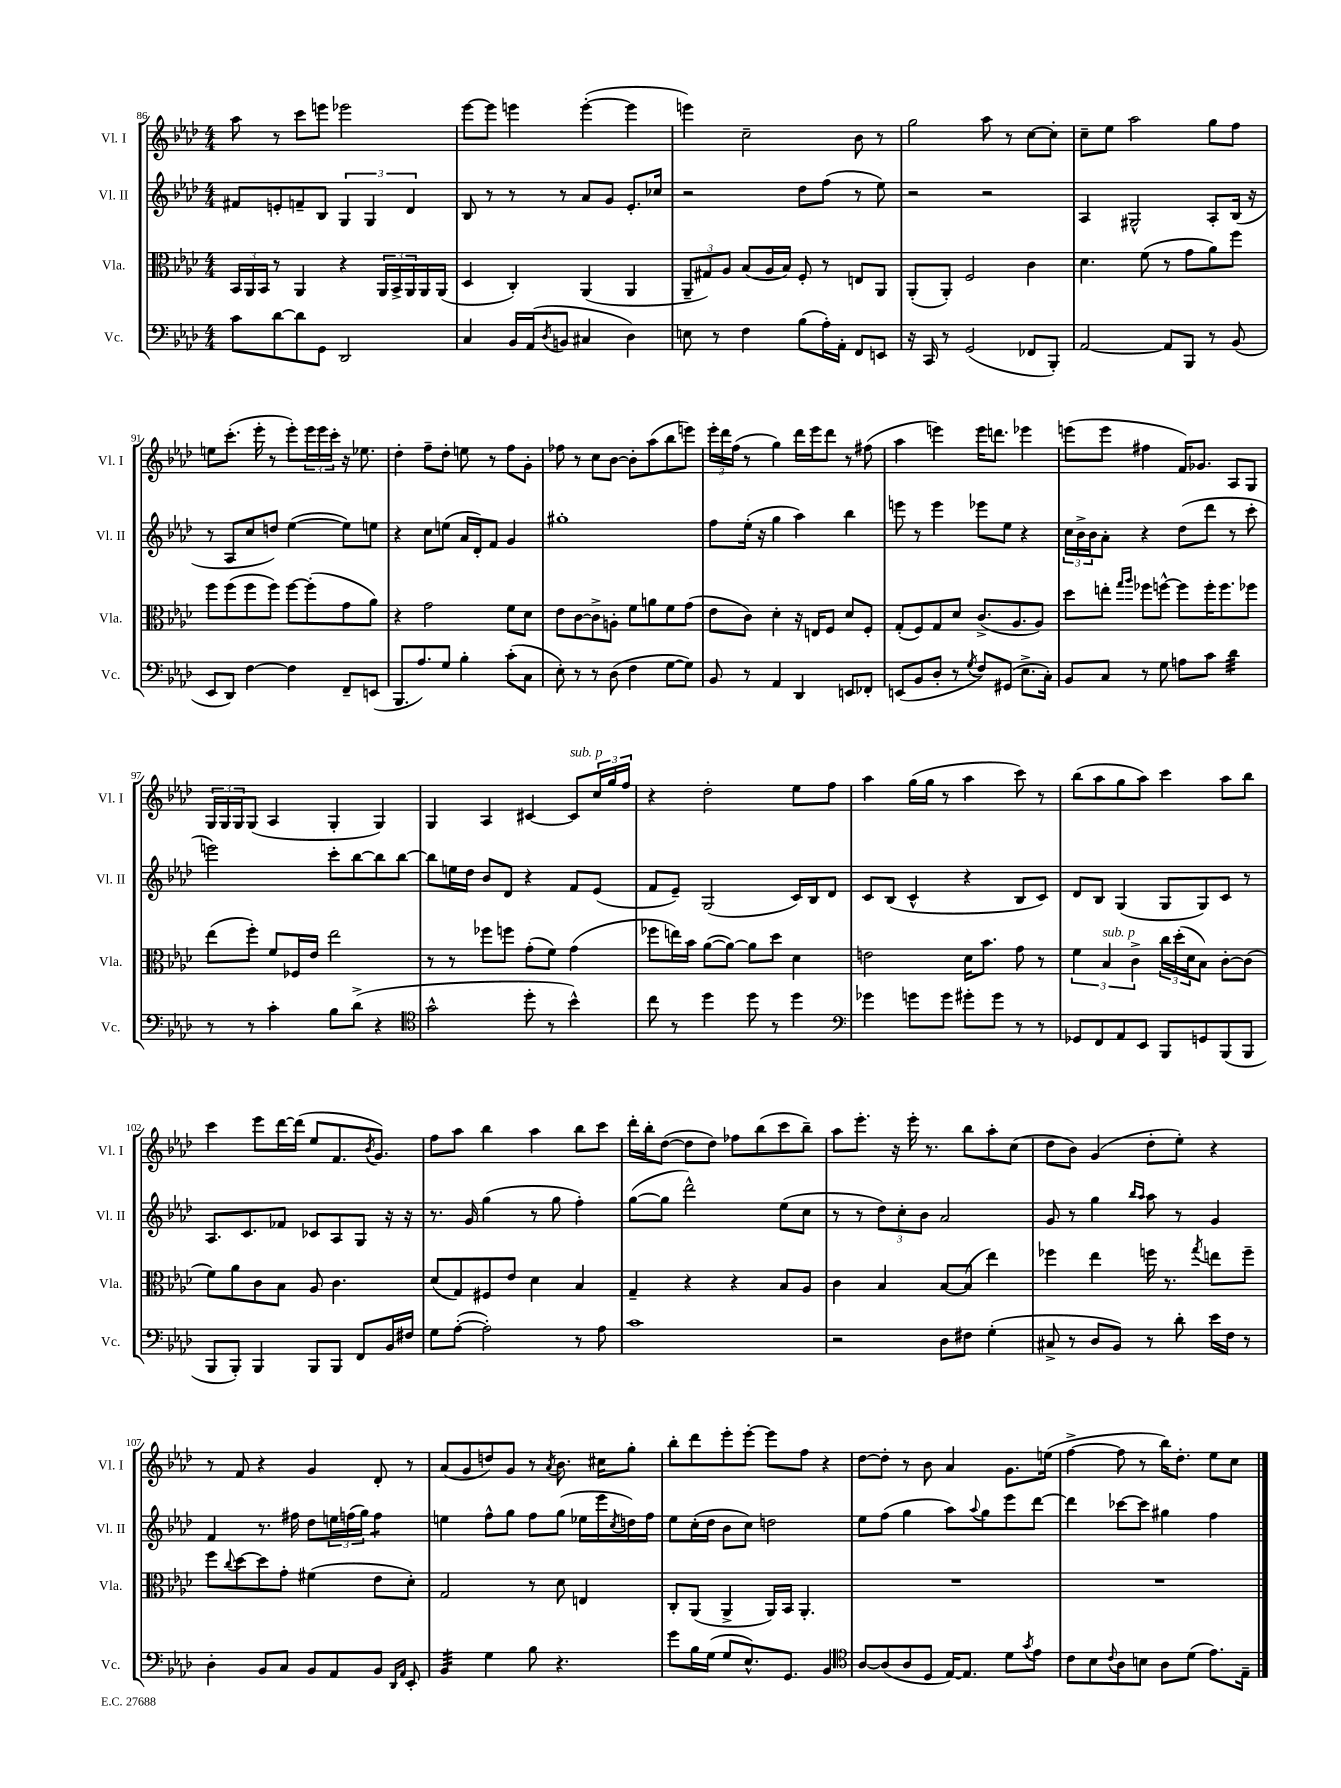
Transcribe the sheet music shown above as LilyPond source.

<<
\new StaffGroup <<
\new Staff = "s0" \with { instrumentName = "Vl. I" shortInstrumentName = "Vl. I" } {
    \clef treble \key aes \major \numericTimeSignature \time 4/4
    aes''8 r8 c'''8 e'''8 ees'''2 |
    ees'''8~ ees'''8 e'''4 e'''4~-.( e'''4 |
    e'''4) c''2-- bes'8 r8 |
    g''2 aes''8 r8 c''8~ c''8-. |
    c''8-- ees''8 aes''2 g''8 f''8 |
    e''8 c'''8.-.( ees'''16-. r8 ees'''8-.) \tuplet 3/2 { ees'''16 ees'''16 c'''16-. } r16 ees''8. |
    des''4-. f''8-- des''8-. e''8 r8 f''8 g'8-. |
    fes''8 r8 c''8 bes'8~ bes'8-. aes''8( bes''8 e'''8) |
    \tuplet 3/2 { ees'''16-. des'''16 f''16( } r8 g''4) des'''16 ees'''16 des'''8 r8 fis''8( |
    aes''4 e'''4) e'''16 d'''8. ees'''4 |
    e'''8( e'''8 fis''4 f'16) ges'8. aes8 g8 |
    \tuplet 3/2 { g16 g16 g16 } g8( aes4 g4-. g4) |
    g4 aes4 cis'4~ cis'8^\markup { \italic "sub. p" } \tuplet 3/2 { c''16 g''16 f''16 } |
    r4 des''2-. ees''8 f''8 |
    aes''4 g''16( g''16 r8 aes''4 c'''8) r8 |
    bes''8( aes''8 g''8 aes''8) c'''4 aes''8 bes''8 |
    c'''4 ees'''8 des'''16~ des'''16( ees''8 f'8. \acciaccatura { bes'8 } g'8.) |
    f''8 aes''8 bes''4 aes''4 bes''8 c'''8 |
    des'''16-. bes''16-. des''8~( des''8 des''8) fes''8 bes''8( c'''8 bes''8--) |
    aes''8 ees'''8.-. r16 ees'''16-. r8. bes''8 aes''8-. c''8( |
    des''8 bes'8) g'4( des''8-. ees''8-.) r4 |
    r8 f'8 r4 g'4 des'8-. r8 |
    aes'8( g'8 d''8) g'8 r8 \acciaccatura { aes'8 } bes'8. cis''16 g''8-. |
    bes''8-. des'''8 ees'''8-. ees'''8~-. ees'''8 f''8 r4 |
    des''8~ des''8-. r8 bes'8 aes'4 g'8. e''16( |
    f''4~-> f''8 r8 bes''16) des''8.-. ees''8 c''8 \bar "|." |
}
\new Staff = "s1" \with { instrumentName = "Vl. II" shortInstrumentName = "Vl. II" } {
    \clef treble \key aes \major \numericTimeSignature \time 4/4
    fis'8 e'8-. f'8-- bes8 \tuplet 3/2 { g4 g4 des'4 } |
    bes8 r8 r8 r8 aes'8 g'8 ees'8.-. ces''16 |
    r2 des''8 f''8( r8 ees''8) |
    r2 r2 |
    aes4 gis2-^ aes8-. bes16( r16 |
    r8 aes8 c''8 d''8) ees''4~( ees''8) e''8 |
    r4 c''8 e''8( aes'16 des'16-.) f'8 g'4 |
    gis''1-. |
    f''8 ees''16-.( r16 g''4 aes''4) bes''4 |
    e'''8 r8 e'''4 ees'''8 ees''8 r4 |
    \tuplet 3/2 { c''16 bes'16-> bes'16 } aes'8-. r4 des''8( des'''8 r8 c'''8-. |
    e'''2) c'''8-. bes''8~ bes''8 bes''8~ |
    bes''8 e''16 des''16 bes'8 des'8 r4 f'8 ees'8( |
    f'8 ees'8--) g2( c'16) bes16 des'8 |
    c'8 bes8( c'4-^ r4 bes8 c'8) |
    des'8 bes8 g4( g8 g8) c'8 r8 |
    aes8. c'8. fes'8 ces'8 aes8 g8 r16 r16 |
    r8. g'16 g''4( r8 g''8 f''4-.) |
    g''8~( g''8 des'''2-^) ees''8( c''8 |
    r8 r8 \tuplet 3/2 { des''8) c''8-. bes'8 } aes'2 |
    g'8 r8 g''4 \grace { bes''16 aes''16 } aes''8 r8 g'4 |
    f'4 r8. fis''16 des''8 \tuplet 3/2 { e''16 f''16( g''16) } f''4:8 |
    e''4 f''8-^ g''8 f''8 g''8( ees''16 ees'''16 \acciaccatura { c''8 } d''16) f''16 |
    ees''8 c''16-.( des''16 bes'8 c''8) d''2 |
    ees''8 f''8( g''4 aes''8) \appoggiatura { aes''8 } g''8 ees'''8 des'''8~ |
    des'''4 ces'''8~ ces'''8 gis''4 f''4 \bar "|." |
}
\new Staff = "s2" \with { instrumentName = "Vla." shortInstrumentName = "Vla." } {
    \clef alto \key aes \major \numericTimeSignature \time 4/4
    \tuplet 3/2 { bes,16 aes,16 bes,16 } r8 aes,4 r4 \tuplet 3/2 { aes,16 bes,16-> aes,16 } aes,16 aes,16( |
    des4 c4-.) aes,4( aes,4 |
    \tuplet 3/2 { aes,8-- gis8) aes8 } bes8( aes16 bes16) f8-. r8 e8 aes,8 |
    aes,8-.( aes,8-.) f2 c'4 |
    des'4. f'8( r8 g'8 aes'8) f''8 |
    f''8 f''8( f''8 f''8) f''8~ f''8-.( g'8 aes'8) |
    r4 g'2 f'8 des'8 |
    ees'8 c'8~ c'8-> a8-. f'8 a'8 f'8 g'8( |
    ees'8 c'8) des'4-. r16 e16 f8 des'8 f8-. |
    g8-.( f8) g8 des'8 c'8.->( aes8. aes8) |
    des''8 e''8-. \grace { g''16 aes''16 } fes''8 f''8~-^ f''8 f''16-. f''8. fes''8 |
    ees''8( f''8-.) f'8 fes16 ees'16 ees''2 |
    r8 r8 fes''8 f''8 g'8-.( f'8) g'4( |
    fes''8 e''16) bes'16 aes'8~( aes'8~) aes'8 des''8 des'4 |
    e'2 des'16 bes'8. g'8 r8 |
    \tuplet 3/2 { f'4 bes4^\markup { \italic "sub. p" } c'4-> } \tuplet 3/2 { c''16 des''16-.( des'16 } bes8) c'8~-. c'8( |
    f'8) aes'8 c'8 bes8 aes8 c'4. |
    des'8( g8) fis8 ees'8 des'4 bes4 |
    g4-- r4 r4 bes8 aes8 |
    c'4 bes4 bes8~ bes8( ees''4) |
    fes''4 ees''4 f''16 r8. \acciaccatura { g''8 } e''8 f''8-- |
    f''8 \appoggiatura { c''8 } des''8~ des''8 g'8-. fis'4( ees'8 des'8-.) |
    g2 r8 des'8 e4 |
    c8-. aes,8( aes,4-> aes,16) bes,16 aes,4.-. |
    R1 |
    R1 \bar "|." |
}
\new Staff = "s3" \with { instrumentName = "Vc." shortInstrumentName = "Vc." } {
    \clef bass \key aes \major \numericTimeSignature \time 4/4
    c'8 des'8~ des'8 g,8 des,2 |
    c4 bes,16 aes,16( \acciaccatura { des8 } b,8 cis4 des4) |
    e8 r8 f4 bes8( aes16-.) aes,16-. f,8 e,8 |
    r16 c,16 r8 g,2( fes,8 bes,,8-.) |
    aes,2~ aes,8 bes,,8 r8 bes,8( |
    ees,8 des,8) f4~ f4 f,8-- e,8( |
    bes,,8. aes8.) g8 bes4-. c'8-.( c8 |
    ees8-.) r8 r8 des8( f4 g8~ g8) |
    bes,8 r8 aes,4 des,4 e,8 fes,8-. |
    e,8( bes,8 des8-. r8 \acciaccatura { g8 } f8) gis,8( ees8.-> c16-.) |
    bes,8 c8 r8 g8 a8 c'8 des'4:32 |
    r8 r8 c'4-. bes8 des'8->( r4 |
    \clef tenor g'2-^ des''8-. r8 bes'4-^) |
    c''8 r8 des''4 des''8 r8 des''4 |
    \clef bass ges'4 g'8 g'8 gis'8-. gis'8 r8 r8 |
    ges,8 f,8 aes,8 ees,8 bes,,8 g,8 bes,,8( bes,,8 |
    bes,,8 bes,,8-.) bes,,4 bes,,8 bes,,8 f,8 bes,16 fis16 |
    g8 aes8~-.( aes2-.) r8 aes8 |
    c'1 |
    r2 des8 fis8 g4-.( |
    cis8-> r8 des8 bes,8) r8 des'8-. ees'16 f16 r8 |
    des4-. bes,8 c8 bes,8 aes,8 bes,8 \grace { des,16 aes,16 } ees,8-. |
    bes,4:32 g4 bes8 r4. |
    g'8 bes16 g16( g8 ees8.-^) g,8. bes,4 |
    \clef tenor aes8~ aes8( aes8 des8 ees16~) ees8. des'8 \acciaccatura { g'8 } ees'8 |
    c'8 bes8 \appoggiatura { c'8 } aes8 b8 aes8 des'8( ees'8.) ees16-- \bar "|." |
}
>>
>>
\layout { \context { \Score currentBarNumber = #86 } }
